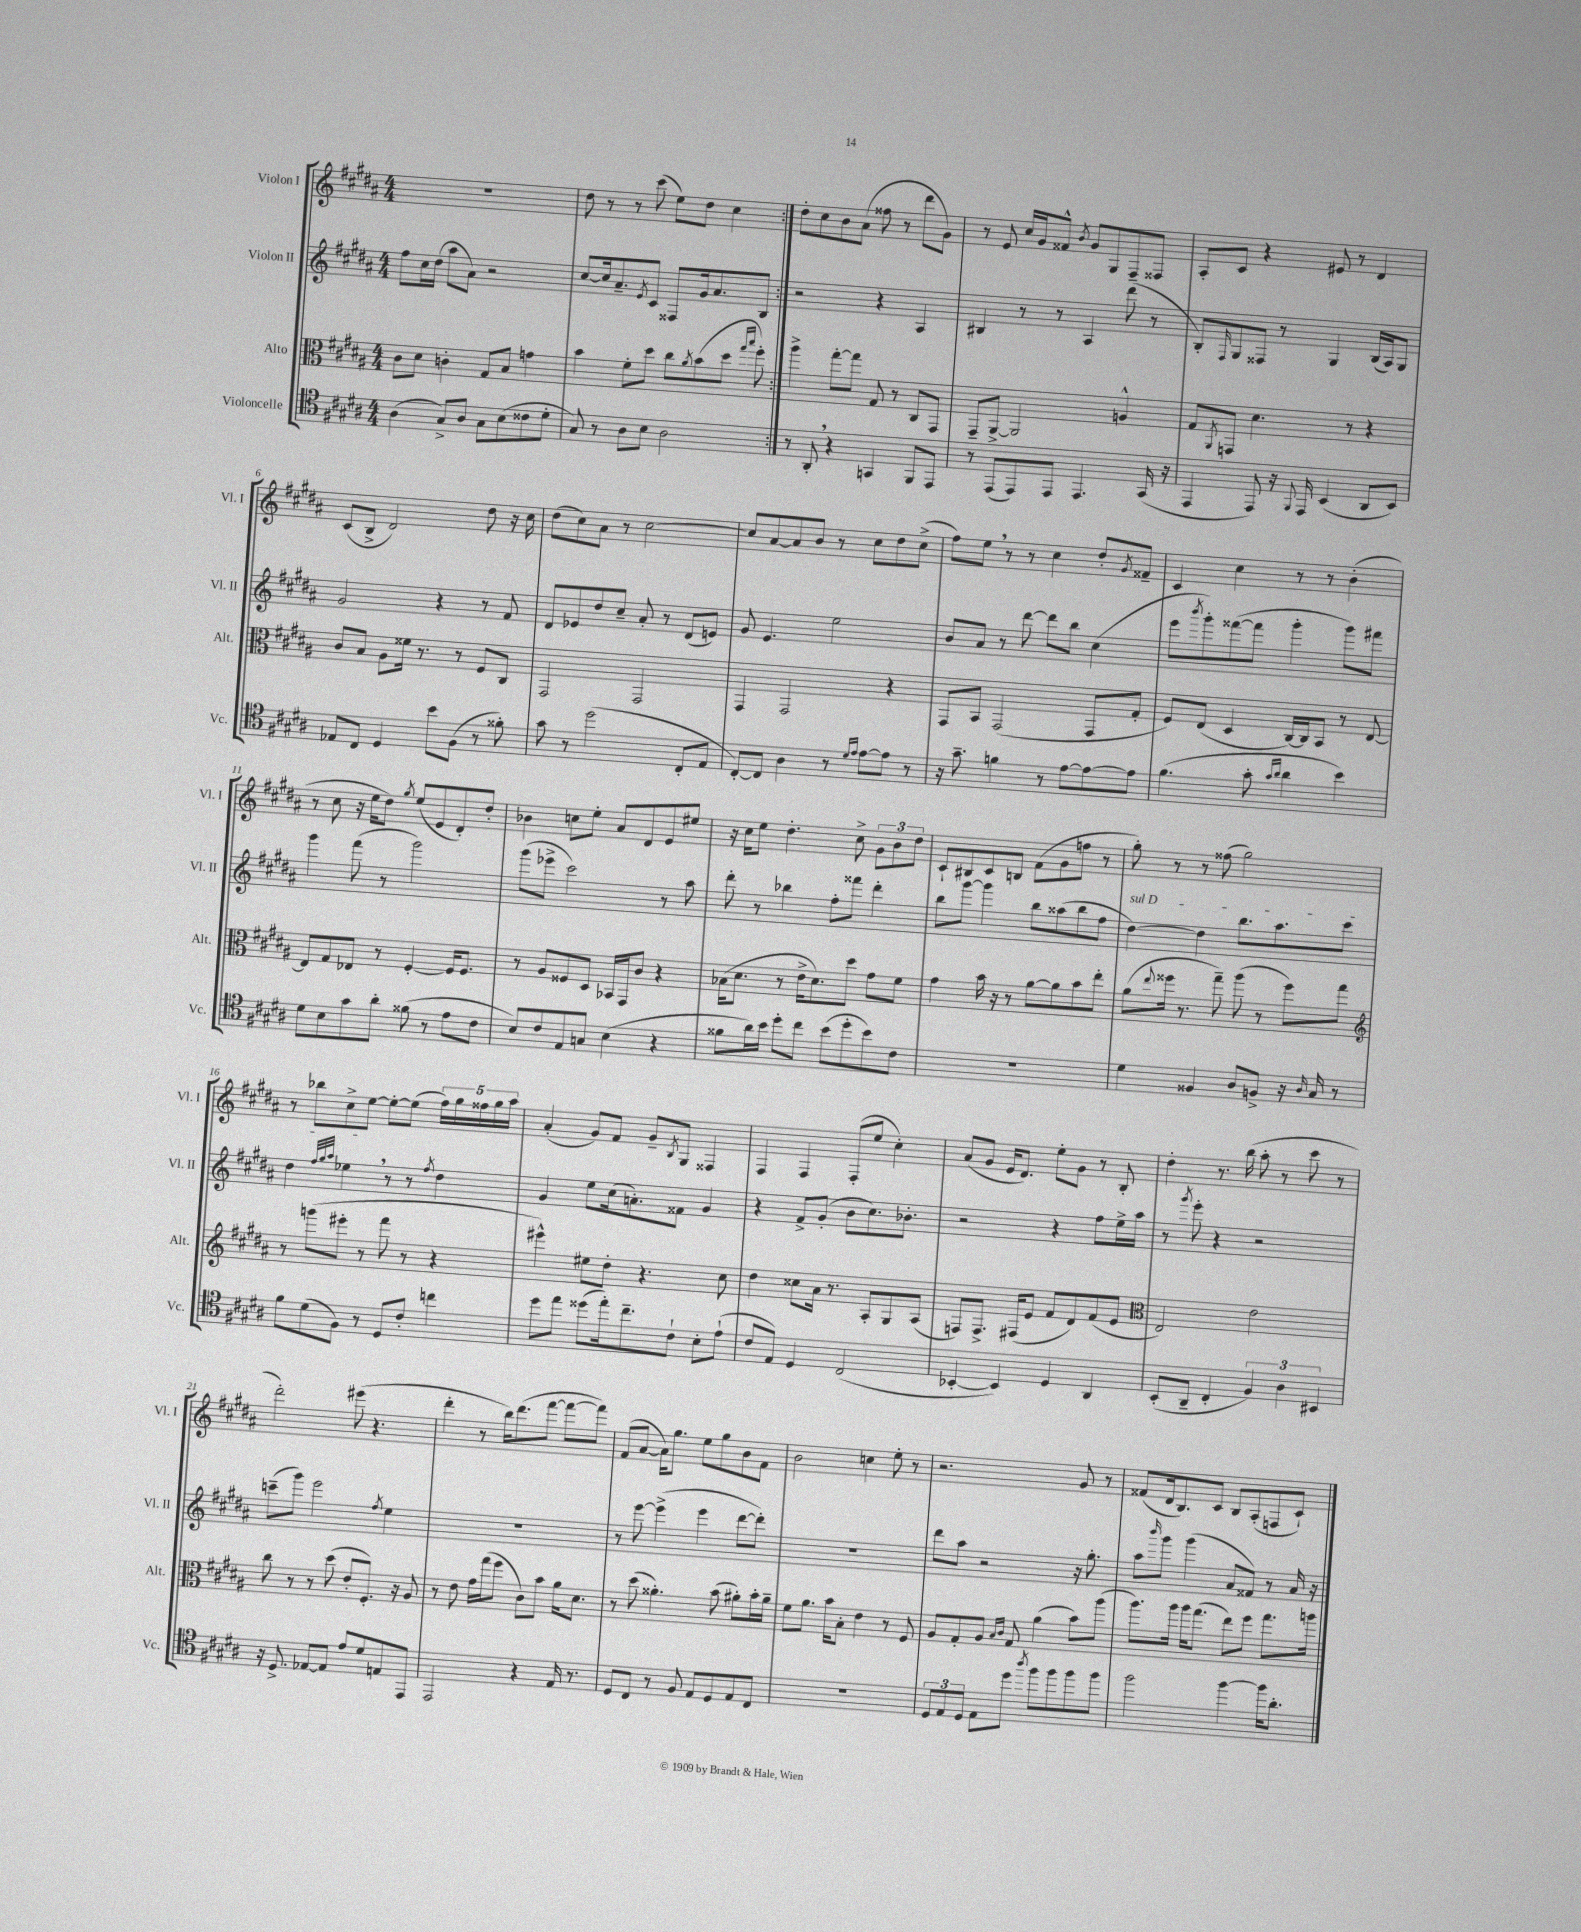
<<
\new StaffGroup <<
\new Staff = "s0" \with { instrumentName = "Violon I" shortInstrumentName = "Vl. I" } {
    \clef treble \key b \major \numericTimeSignature \time 4/4
    \repeat volta 2 { R1 |
    dis''8 r8 r8 cis'''8( e''8) dis''8 cis''4 | }
    dis''8-. cis''8 b'8 ais'8( fisis''8 r8 dis'''8 gis'8) |
    r8 e'8 cis''16 gis'16 fisis'8-^ \acciaccatura { b'8 } gis'8 gis8 fis8-- fisis8 |
    ais8-. cis'8 r4 eis'8 r8 dis'4 |
    cis'8( b8-> dis'2) dis''8 r16 cis''16 |
    dis''8( cis''8) ais'8 r8 cis''2~ |
    cis''8 ais'8~ ais'8 b'8 r8 cis''8 dis''8 cis''8->( |
    fis''8) e''8 \breathe r8 r8 cis''4 dis''8-. \acciaccatura { gis'8 } fisis'8-- |
    cis'4 cis''4 r8 r8 b'4-.( |
    r8 cis''8 r16 e''16 dis''8) \acciaccatura { gis''8 } e''8( e'8 dis'8-.) dis''8-. |
    bes'4 c''8 e''8-. ais'8 dis'8 e'8 eis''8 |
    r16 cis''16 e''8 dis''4.-. cis''8-> \tuplet 3/2 { gis'8 b'8 dis''8 } |
    cis'8-! bis8 cis'8 b8 fis'8( gis'8 f''8 r8 |
    gis''8-.) r8 r8 fisis''8( gis''2) |
    r8 bes''8 cis''8-> e''8~ e''8~-. e''8( \tuplet 5/4 { fis''16) gis''16 fisis''16 gis''16 ais''16 } |
    ais'4-.( gis'8) fis'8 gis'8-- \acciaccatura { b8 } gis8 fisis4 |
    fis4 fis4 fis8-.( e''8 cis''4-.) |
    ais'8( gis'8 e'16 dis'8.) e''8-. gis'8 r8 b8-. |
    dis''4-. r8. b''16( ais''8-. r8 cis'''8 r8 |
    dis'''2-.) eis'''8( r4. |
    dis'''4-. r8 b''16) dis'''8.( fis'''8~ fis'''8~ fis'''8) |
    fis'8( ais'8~ ais'16) gis''8. e''8 gis''8 b'8 fis'8 |
    b'2 c''4 e''8-. r8 |
    r2. gis'8 r8 |
    fisis'8( dis'16 b8.) cis'8 b8 ais8-.( f8 cis'8-!) \bar "|." |
}
\new Staff = "s1" \with { instrumentName = "Violon II" shortInstrumentName = "Vl. II" } {
    \clef treble \key b \major \numericTimeSignature \time 4/4
    \repeat volta 2 { fis''8 cis''16 dis''16( ais''8 ais'8) r2 |
    cis''8~ cis''16 ais'8.-- \acciaccatura { e'8 } cis'8 fisis8 gis'16 ais'8. b8 | }
    r2 r4 ais4 |
    bis4 r8 r8 ais4 dis'''8( r8 |
    b8-.) \grace { fis16 } gis8 fisis8 r8 gis4 b16( ais16) gis8 |
    gis'2 r4 r8 fis'8 |
    dis'8 ees'8 dis''8 cis''8-- ais'8-. r8 dis'8( e'8) |
    gis'8 e'4. e''2 |
    b'8 ais'8 r8 dis'''8~ dis'''8 b''8 cis''4( |
    e'''8 \acciaccatura { b'''8 } gis'''8-.) fisis'''8~( fisis'''8 gis'''4-. gis'''8) fis'''8 |
    gis'''4 fis'''8( r8 gis'''2) |
    gis'''8( ees'''8-> cis'''2) r8 ais''8 |
    dis'''8-. r8 bes''4 fis''8-. fisis'''8 dis'''4-. |
    b''8 gis'''8~ gis'''4 b''8 aisis''8( b''8 fis''8 |
    \once \override TextSpanner.bound-details.left.text = \markup { \italic "sul D" } dis''4~\startTextSpan) dis''4 b''8. ais''8. cis'''8 |
    dis''4 \grace { fis''32 gis''32 ais''32 } ees''4\stopTextSpan \breathe r8 r8 \acciaccatura { fis''8 } dis''4 |
    gis'4 e''8 cis''16( a'8.-.) fisis'8 gis'4 |
    r4 fis'8-> gis'8-.( b'8 cis''8.) bes'8.-. |
    r2 r4 fis''8 e''16-> ais''16 |
    r8 \acciaccatura { gis'''8 } e'''8-. r4 r2 |
    c'''8--( gis'''8) e'''2 \acciaccatura { fis''8 } e''4 |
    R1 |
    r8 e'''8~ e'''4->( e'''4 dis'''8~ dis'''8-.) |
    R1 |
    dis'''8 ais''8 r2 r16 gis''8.-. |
    ais''8 \grace { b'''16 } gis'''8 gis'''4( ais'8 fisis'8) r8 ais'16 r16 \bar "|." |
}
\new Staff = "s2" \with { instrumentName = "Alto" shortInstrumentName = "Alt." } {
    \clef alto \key b \major \numericTimeSignature \time 4/4
    \repeat volta 2 { cis'8 dis'8 c'4-. gis8 b8 g'4 |
    b'4 fis'8-. dis''8 cis''8 \acciaccatura { ais'8 } b'8( dis''8 \grace { gis''16 b''16 } fis''8-.) | }
    ais''4-> gis''8~-. gis''8 gis8 r8 cis8 gis,8 |
    gis,8-- ais,8~-> ais,2 a4-^ |
    gis8 \acciaccatura { ais,8 } g,8 dis'4. r8 r4 |
    cis'8 b8 ais8 fisis'16 r8. r8 fis8 cis8 |
    gis,2 gis,2 |
    gis,4 gis,2 r4 |
    gis,8 b,8 gis,2( gis,8 gis8-. |
    fis8) e8( dis4 cis16~) cis16 b,8 r8 e8~ |
    e8 gis8 ees8 r8 fis4~-. fis16 fis8. |
    r8 ais8 fisis8 dis8 bes,16 gis,16 cis'8 r4 |
    bes16( dis'8. r8 e'16-> dis'8.) dis''8 gis'8 fis'8 |
    gis'4 b'16 r16 r8 ais'8~ ais'8 b'8 e''8-. |
    ais'8( \appoggiatura { e''8 } fisis''16 r8. gis''8--) ais''8( r8 fisis''8) gis''8 |
    \clef treble r8 g'''8( eis'''8-. r8 fis'''8 r8 r4 |
    eis'''4-^) eis''8 dis''8-. r4. cis''8 |
    dis''4 cisis''8 ais'16 r8. ais8-. gis8 ais8( |
    f8) f8.-> fis16( e'8 fis'8 dis'8) fis'8( e'8 |
    \clef alto e2) e'2 |
    cis''8 r8 r8 dis''8( e'8-. fis8.-.) r16 ais8 |
    r8 e'8 gis'16 gis''16( fis''8 cis'8) b'8 ais'16 dis'8. |
    r8 dis''8( aisis'4.-.) b'8( ais'8-.) b'16-. ais'16-- |
    fis'8 ais'8. b'16 b8-. e'4 r8 fis8 |
    ais8 gis8-. ais8 \grace { b16 cis'16 } gis8 ais'4( b'8) ais''8( |
    ais''8.) ais''16 ais''16 gis''8.( e''8) fis''8 gis''8. a''16 \bar "|." |
}
\new Staff = "s3" \with { instrumentName = "Violoncelle" shortInstrumentName = "Vc." } {
    \clef tenor \key b \major \numericTimeSignature \time 4/4
    \repeat volta 2 { ais4( gis8->) ais8 gis8 b8( cisis'8 dis'8-. |
    gis8) r8 ais8 b8 ais2 | }
    r8 ais,8-. \breathe r4 g,4 fis,8 e,8 |
    r8 e,8( e,8) e,8 e,4. gis,16( r16 |
    e,4 e,8) r16 \appoggiatura { fis,8 } e,16 b,4( ais,8 b,8) |
    ees8 cis8 dis4 b'8 fis8( r8 fisis'8-.) |
    gis'8 r8 dis''2( cis8-. e8 |
    cis8~-.) cis8 ais4 r8 \grace { dis'16 e'16 } e'8~ e'8 r8 |
    r16 gis'8.-- f'4 r8 e'8~ e'8~ e'8 |
    fis'4.( gis'8-. \grace { gis'16 ais'16 } ais'4 b'4) |
    dis'8 b8 gis'8 ais'8-. fisis'8( r8 e'8 cis'8 |
    b8) cis'8 e8 g8 b4( r4 |
    fisis'8 ais'16) b'16 dis''8-. cis''8 b'8( dis''8-. b'8) cis'8 |
    R1 |
    dis'4 fisis4 ais8 f8-> r16 \grace { ais16 } gis16 r8 |
    fis'8 dis'8( fis8) r8 dis8 cis'8-. c''4 |
    dis''8 e''8 disis''8( e''16-.) cis''8.-- cis'8-! b8-. e'8-!( |
    cis'8 e8) dis4 cis2( |
    bes,4~-. bes,4) dis4 ais,4 |
    b,8-.( ais,8-- cis4-. \tuplet 3/2 { fis4) ais4 bis,4 } |
    r16 dis8.-> ees8~ ees8 e'8 dis'8 e8 e,8 |
    e,2 r4 e16 r8. |
    dis8 cis8 r8 fis8 e8 dis8 e8 cis8 |
    R1 |
    \tuplet 3/2 { dis8 e8 dis8 } e8 dis''8 \acciaccatura { ais''8 } fis''8 fis''8 fis''8 fis''8 |
    fis''2 fis''4~ fis''16 ais'8.-. \bar "|." |
}
>>
>>
